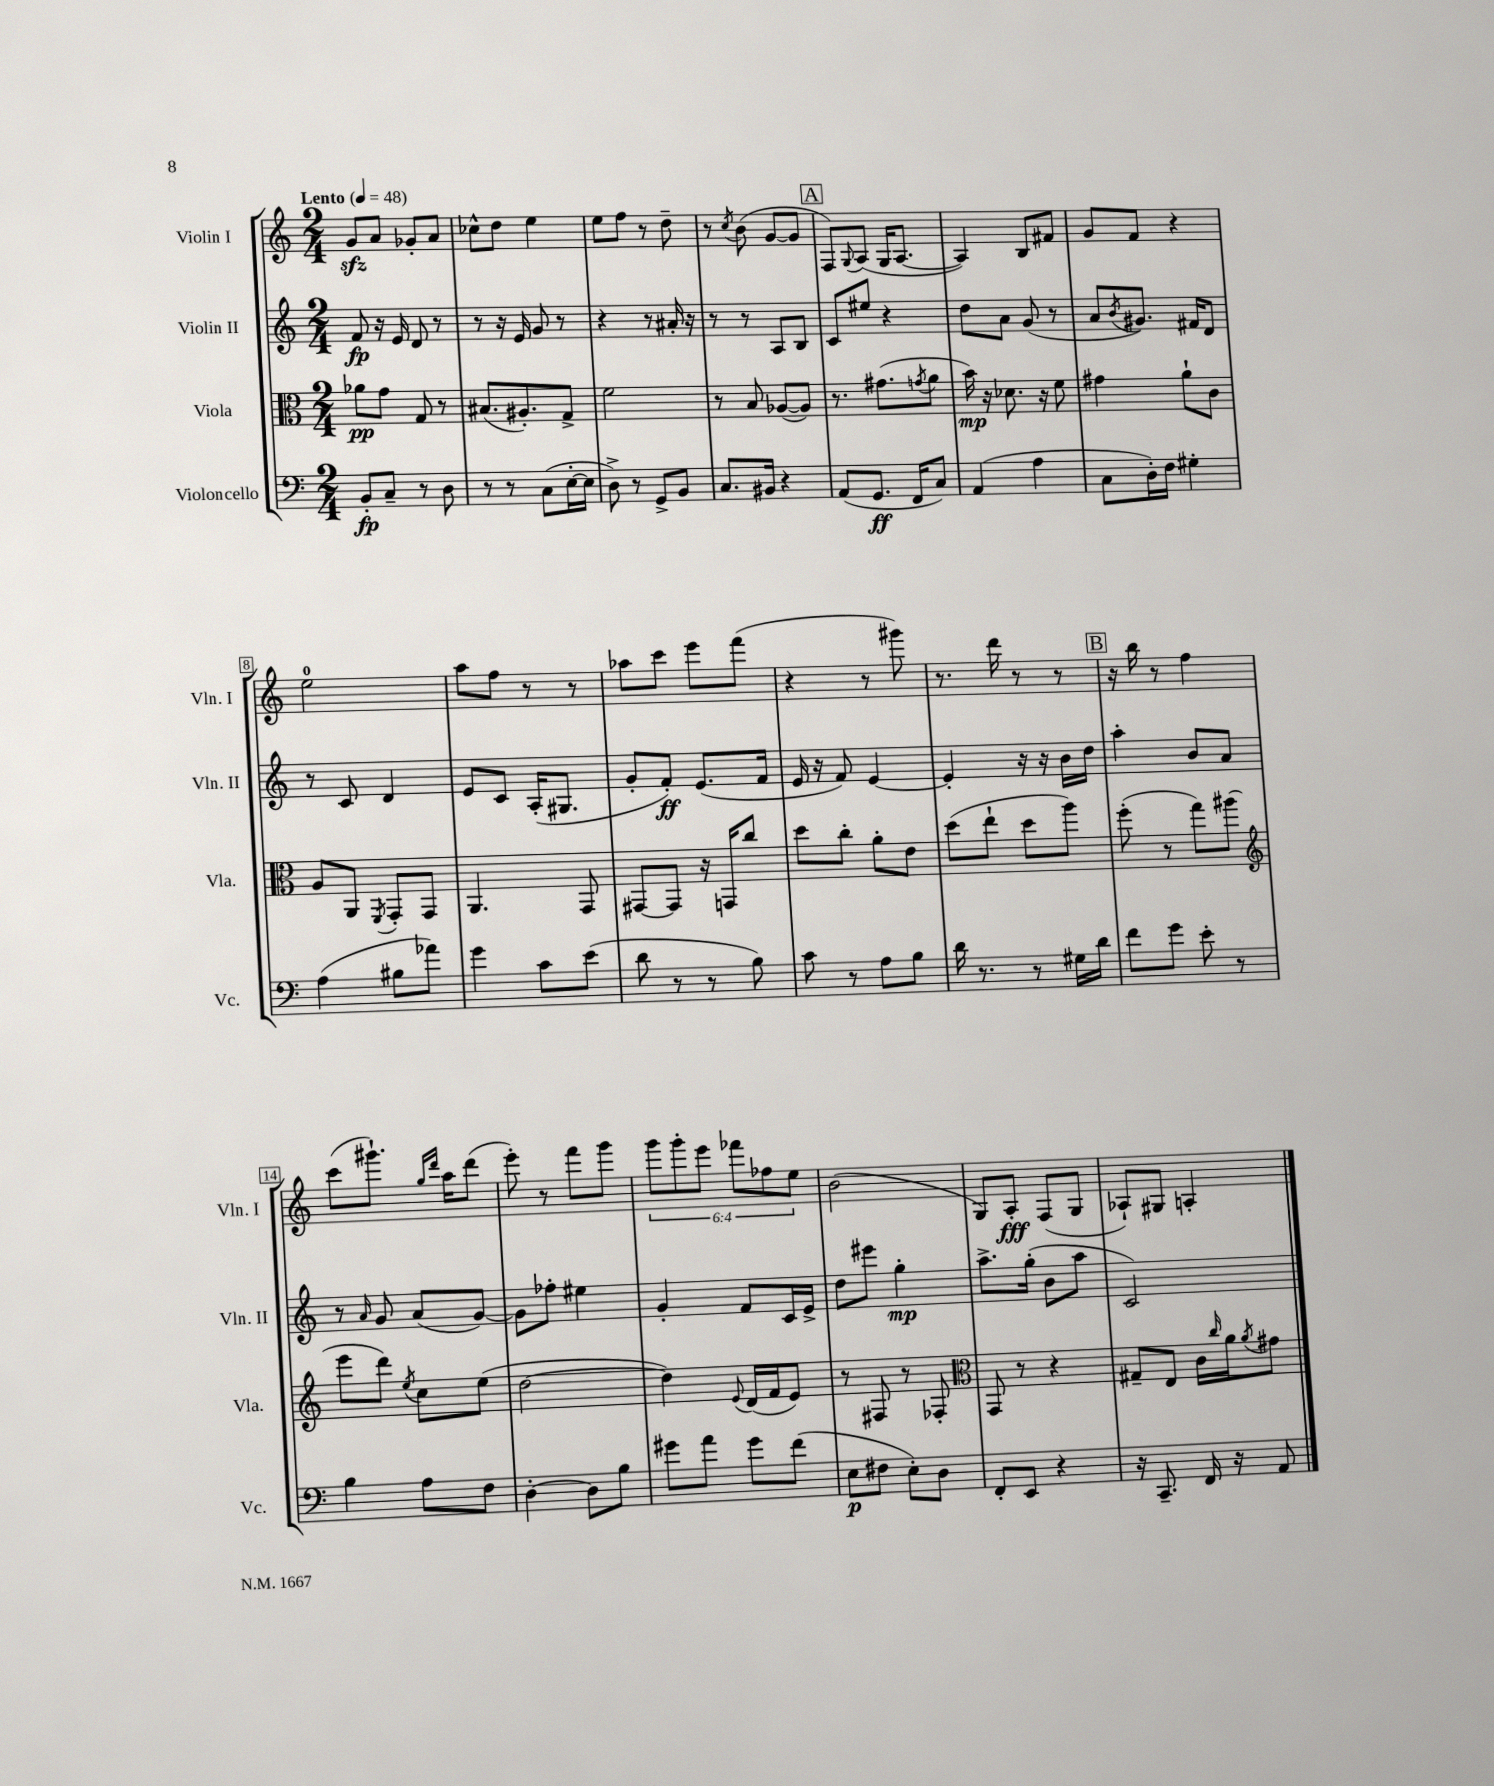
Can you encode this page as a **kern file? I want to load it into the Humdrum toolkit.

**kern	**dynam	**kern	**dynam	**kern	**dynam	**kern	**dynam
*part4	*part4	*part3	*part3	*part2	*part2	*part1	*part1
*staff4	*staff4	*staff3	*staff3	*staff2	*staff2	*staff1	*staff1
*I"Violoncello	*	*I"Viola	*	*I"Violin II	*	*I"Violin I	*
*I'Vc.	*	*I'Vla.	*	*I'Vln. II	*	*I'Vln. I	*
*clefF4	*	*clefC3	*	*clefG2	*	*clefG2	*
*k[]	*	*k[]	*	*k[]	*	*k[]	*
*M2/4	*	*M2/4	*	*M2/4	*	*M2/4	*
*MM48	*	*MM48	*	*MM48	*	*MM48	*
=1	=1	=1	=1	=1	=1	=1	=1
!	!	!	!	!	!	!LO:TX:a:B:t=Lento	!
8BB'/L	fp	8a-X\L	pp	8f/	fp	8gzz/L	.
8C~/J	.	8g\J	.	16r	.	8a/J	.
.	.	.	.	16e/	.	.	.
8r	.	8G/	.	8d/	.	8g-X'/L	.
8D\	.	8r	.	8r	.	8a/J	.
=2	=2	=2	=2	=2	=2	=2	=2
8r	.	(8.B#X/L	.	8r	.	8cc-X^^\L	.
8r	.	.	.	16r	.	8dd\J	.
.	.	8.A#X'/)	.	16e/	.	.	.
(8C\L	.	.	.	8g/	.	4ee\	.
[16E'\L	.	8G^/J	.	8r	.	.	.
16E\JJ]	.	.	.	.	.	.	.
=3	=3	=3	=3	=3	=3	=3	=3
8D^\)	.	2f\	.	4r	.	8ee\L	.
8r	.	.	.	.	.	8ff\J	.
8GG^/L	.	.	.	8r	.	8r	.
8BB/J	.	.	.	16a#X'/	.	8dd~\	.
.	.	.	.	16r	.	.	.
=4	=4	=4	=4	=4	=4	=4	=4
8.C/L	.	8r	.	8r	.	8r	.
.	.	.	.	.	.	8qcc/	.
.	.	8B/	.	8r	.	(8b\	.
16BB#X/Jk	.	.	.	.	.	.	.
4r	.	([8A-X/L	.	8A/L	.	[8g/L	.
.	.	8A-/J])	.	8B/J	.	8g/J]	.
!!LO:REH:place=s1:t=A
=5	=5	=5	=5	=5	=5	=5	=5
(8AA/L	.	8.r	.	8c/L	.	8F/L)	.
.	.	.	.	.	.	8qqG/	.
8.GG/J	ff	.	.	8ee#X/J	.	(8A/J	.
.	.	(8.g#X\L	.	.	.	.	.
.	.	.	.	4r	.	16G/KL	.
16FF/KL	.	.	.	.	.	[8.A/J	.
.	.	8qgn/	.	.	.	.	.
8C/J)	.	8a\J	.	.	.	.	.
=6	=6	=6	=6	=6	=6	=6	=6
(4AA/	.	16b\)	mp	8dd\L	.	4A/])	.
.	.	16r	.	.	.	.	.
.	.	8.d-X\	.	8a\J	.	.	.
4A\	.	.	.	(8g/	.	8B/L	.
.	.	16r	.	.	.	.	.
.	.	8f\	.	8r	.	8f#X/J	.
=7	=7	=7	=7	=7	=7	=7	=7
8C\L	.	4g#X\	.	8a/L	.	8g/L	.
.	.	.	.	8qb/	.	.	.
16D'\L)	.	.	.	8.g#X/J)	.	8f/J	.
16F\JJ	.	.	.	.	.	.	.
4G#X'\	.	8a`\L	.	.	.	4r	.
.	.	.	.	16f#X/KL	.	.	.
.	.	8c\J	.	8d/J	.	.	.
!!LO:LB:g=z
=8	=8	=8	=8	=8	=8	=8	=8
(4A\	.	8A/L	.	8r	.	2ee\	.
.	.	8AA/J	.	8c/	.	.	.
.	.	8qFF/	.	.	.	.	.
8B#X\L	.	8GG'/L	.	4d/	.	.	.
8a-X\J)	.	8GG/J	.	.	.	.	.
=9	=9	=9	=9	=9	=9	=9	=9
4g\	.	4.AA/	.	8e/L	.	8aa\L	.
.	.	.	.	8c/J	.	8ff\J	.
8c\L	.	.	.	(16A'/KL	.	8r	.
.	.	.	.	8.G#X/J	.	.	.
(8e\J	.	8GG/	.	.	.	8r	.
=10	=10	=10	=10	=10	=10	=10	=10
8d\	.	[8GG#X/L	.	8g'/L	.	8aa-X\L	.
8r	.	8GG#/J]	.	8f'/J)	ff	8ccc\J	.
8r	.	16r	.	(8.e/L	.	8eee\L	.
.	.	16GGn/KL	.	.	.	.	.
8B\)	.	8cc/J	.	.	.	(8fff\J	.
.	.	.	.	16f/Jk	.	.	.
=11	=11	=11	=11	=11	=11	=11	=11
8c\	.	8dd\L	.	16e/	.	4r	.
.	.	.	.	16r	.	.	.
8r	.	8cc'\J	.	8f/)	.	.	.
8A\L	.	8a'\L	.	[4e/	.	8r	.
8B\J	.	8e\J	.	.	.	8ggg#X\)	.
=12	=12	=12	=12	=12	=12	=12	=12
16d\	.	(8dd\L	.	4e'/]	.	8.r	.
8.r	.	.	.	.	.	.	.
.	.	8ee`\J	.	.	.	.	.
.	.	.	.	.	.	16ddd\	.
8r	.	8dd\L	.	16r	.	8r	.
.	.	.	.	16r	.	.	.
16G#X\LL	.	8aa\J)	.	16b\LL	.	8r	.
16d\JJ	.	.	.	16dd\JJ	.	.	.
!!LO:REH:place=s1:t=B
=13	=13	=13	=13	=13	=13	=13	=13
8f\L	.	(8ff'\	.	4aa'\	.	16r	.
.	.	.	.	.	.	16bb\	.
8g\J	.	8r	.	.	.	8r	.
8e'\	.	8gg\L)	.	8b/L	.	4ff\	.
8r	.	(8aa#X\J	.	8a/J	.	.	.
!!LO:LB:g=z
=14	=14	=14	=14	=14	=14	=14	=14
*	*	*clefG2	*	*	*	*	*
4B\	.	8eee\L	.	8r	.	(8ccc\L	.
.	.	.	.	16qqa/	.	.	.
.	.	8ddd\J)	.	8g/	.	8.ggg#X`\J)	.
.	.	8qee/	.	.	.	.	.
8A\L	.	8cc\L	.	(8a/L	.	.	.
.	.	.	.	.	.	16qqgg/LL	.
.	.	.	.	.	.	16qqddd/JJ	.
.	.	.	.	.	.	16aa\KL	.
8F\J	.	(8ee\J	.	[8g/J)	.	(8ddd\J	.
=15	=15	=15	=15	=15	=15	=15	=15
[4D'\	.	[2dd\	.	8g\L]	.	8eee'\)	.
.	.	.	.	8ff-X'\J	.	8r	.
8D\L]	.	.	.	4ee#X\	.	8fff\L	.
8B\J	.	.	.	.	.	8ggg\J	.
=16	=16	=16	=16	=16	=16	=16	=16
8g#X\L	.	4dd\])	.	4g'/	.	12ggg\L	.
.	.	.	.	.	.	12ggg'\	.
8a\J	.	.	.	.	.	.	.
.	.	.	.	.	.	12eee\J	.
.	.	8qqe/	.	.	.	.	.
8g#\L	.	(16d/LL	.	8f/L	.	12fff-X\L	.
.	.	16f/J	.	.	.	.	.
.	.	.	.	.	.	12ff-X\	.
(8f\J	.	8e/J)	.	16c/L	.	.	.
.	.	.	.	.	.	12ee\J	.
.	.	.	.	16e^/JJ	.	.	.
=17	=17	=17	=17	=17	=17	=17	=17
8E\L	p	8r	.	8dd\L	.	(2b\	.
8F#X\J	.	8F#X/	.	8eee#X\J	.	.	.
8E'\L)	.	8r	.	4gg'\	mp	.	.
8D\J	.	8F-X'/	.	.	.	.	.
=18	=18	=18	=18	=18	=18	=18	=18
*	*	*clefC3	*	*	*	*	*
8FF'/L	.	8GG/	.	8.aa^\L	.	8G/L)	.
8EE/J	.	8r	.	.	.	8A'/J	fff
.	.	.	.	(16gg'\Jk	.	.	.
4r	.	4r	.	8b\L	.	(8F/L	.
.	.	.	.	8aa\J	.	8G/J	.
=19	=19	=19	=19	=19	=19	=19	=19
16r	.	8G#X~/L	.	2c/)	.	8A-X`/L)	.
8.CC~/	.	.	.	.	.	.	.
.	.	8E/J	.	.	.	8G#X/J	.
16FF/	.	16c\LL	.	.	.	4An'/	.
.	.	16qqcc/	.	.	.	.	.
16r	.	16a\J	.	.	.	.	.
.	.	8qa/	.	.	.	.	.
8AA/	.	8g#X\J	.	.	.	.	.
==	==	==	==	==	==	==	==
*-	*-	*-	*-	*-	*-	*-	*-
